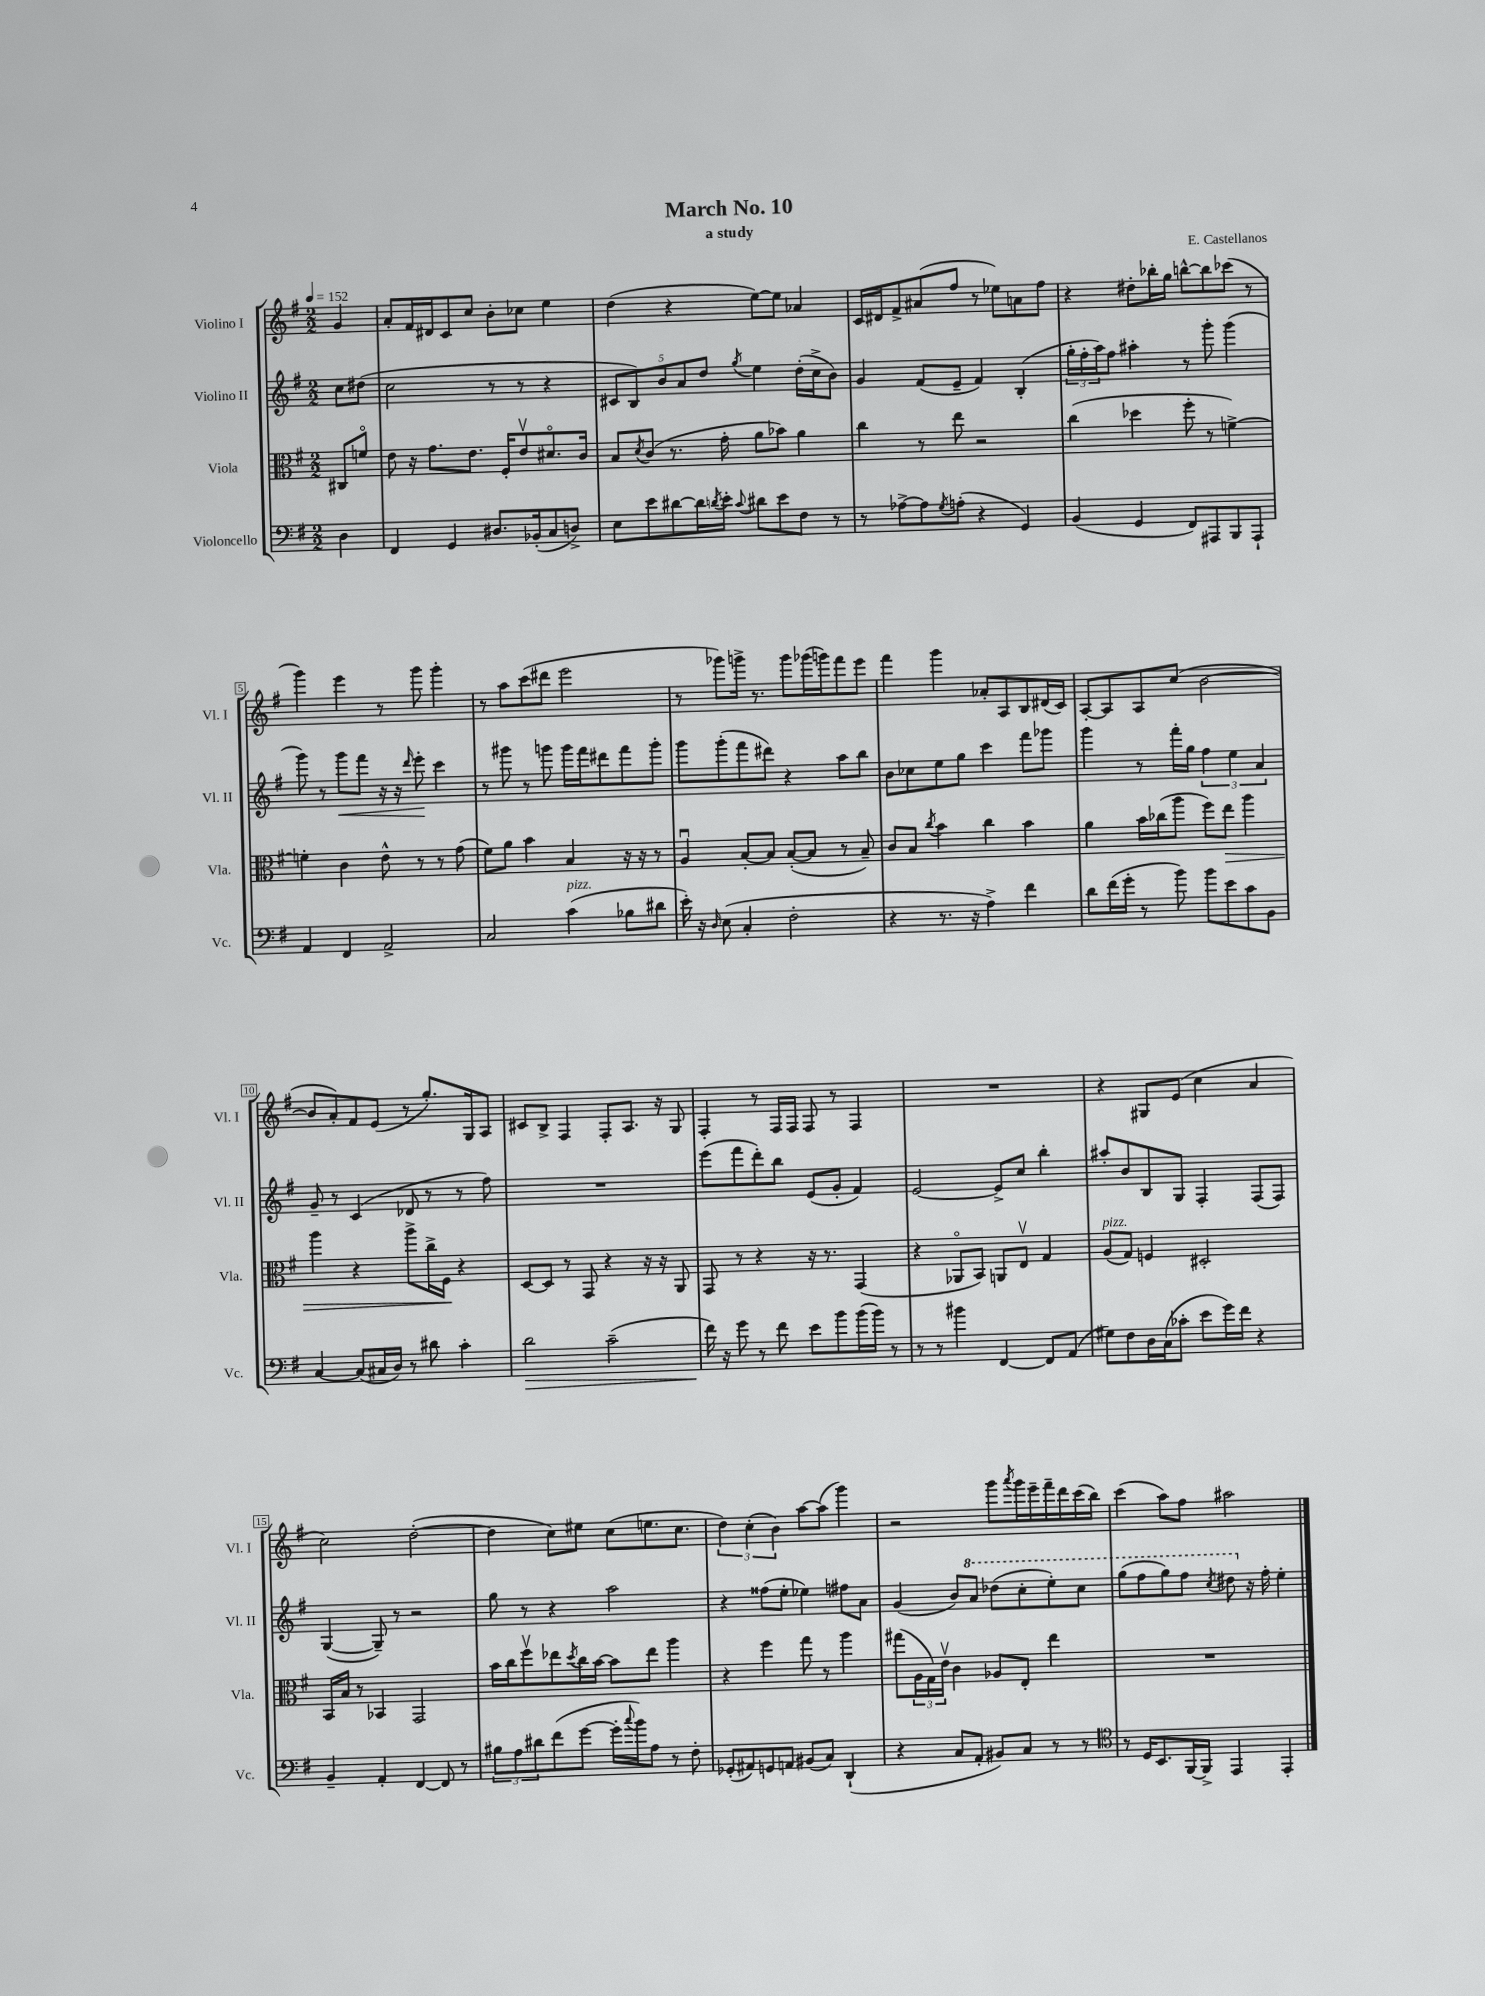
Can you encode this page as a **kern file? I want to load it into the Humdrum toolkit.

**kern	**dynam	**kern	**dynam	**kern	**dynam	**kern
*part4	*part4	*part3	*part3	*part2	*part2	*part1
*staff4	*staff4	*staff3	*staff3	*staff2	*staff2	*staff1
*I"Violoncello	*	*I"Viola	*	*I"Violino II	*	*I"Violino I
*I'Vc.	*	*I'Vla.	*	*I'Vl. II	*	*I'Vl. I
*clefF4	*	*clefC3	*	*clefG2	*	*clefG2
*k[f#]	*	*k[f#]	*	*k[f#]	*	*k[f#]
*M2/2	*	*M2/2	*	*M2/2	*	*M2/2
*MM152	*	*MM152	*	*MM152	*	*MM152
=	=	=	=	=	=	=
4D\	.	8C#X/L	.	8cc\L	.	4g/
.	.	8fn/J	.	(8dd#X\J	.	.
=1	=1	=1	=1	=1	=1	=1
4FF#/	.	8e\	.	2cc\	.	8a'/L
.	.	16r	.	.	.	16f#/L
.	.	8.g\L	.	.	.	16d#X/J
4GG/	.	.	.	.	.	8c/
.	.	8.e\J	.	.	.	8cc/J
8.D#X/L	.	.	.	8r	.	8b'\L
.	.	16F#'/KL	.	.	.	.
.	.	8ev/	.	8r	.	8cc-X\J
(16BB-X'/k	.	.	.	.	.	.
8C/	.	8.d#X/	.	4r	.	4ee\
8Dn^/J)	.	.	.	.	.	.
.	.	16c/Jk	.	.	.	.
=2	=2	=2	=2	=2	=2	=2
8E\L	.	8B/L	.	10c#X/L	.	(4dd\
.	.	.	.	10B/)	.	.
.	.	8qd/	.	.	.	.
8e\	.	(8c/J	.	.	.	.
.	.	.	.	10b/	.	.
[8d#X\	.	8.r	.	.	.	4r
.	.	.	.	10a/	.	.
16d#\L]	.	.	.	.	.	.
.	.	.	.	10dd/J	.	.
8qdn/	.	.	.	.	.	.
16e'\JJ	.	16g'\	.	.	.	.
8qqc/	.	.	.	8qgg/	.	.
8d#X\L	.	8a\L	.	4ee\	.	[8ee\L)
8e\	.	8b-X\J)	.	.	.	8ee\J]
8F#\J	.	4a\	.	(16dd'\LL	.	4a-X/
.	.	.	.	16cc^\J	.	.
8r	.	.	.	8b\J)	.	.
=3	=3	=3	=3	=3	=3	=3
8r	.	4cc\	.	4g/	.	16c/LL
.	.	.	.	.	.	16d#X/J
[8A-X^\L	.	.	.	.	.	8f#^/
8A-\]	.	8r	.	(8f#/L	.	(8a#X/
8qG/	.	.	.	.	.	.
(8An'\J	.	8ee\	.	8e~/J	.	8ff#/J
4r	.	2r	.	4f#/)	.	8r
.	.	.	.	.	.	8ee-X\L)
4GG/)	.	.	.	(4B'/	.	8an\
.	.	.	.	.	.	8ff#\J
=4	=4	=4	=4	=4	=4	=4
(4BB/	.	(4cc\	.	24gg'\LL	.	4r
.	.	.	.	24ff#'\	.	.
.	.	.	.	24aa\J)	.	.
.	.	.	.	8ff#\J	.	.
4GG/	.	4dd-X\	.	4aa#X'\	.	8dd#X'\L
.	.	.	.	.	.	16bb-X'\L
.	.	.	.	.	.	16gg\JJ
8FF#/L)	.	8ff#'\	.	8r	.	[8bbn^^\L
8AAA#X/	.	8r	.	8ggg'\	.	8bb\]
8BBB/	.	[4fn^\)	.	(4ggg\	.	(8ccc-X\J
8AAA#`/J	.	.	.	.	.	8r
!!LO:LB:g=z
=5	=5	=5	=5	=5	=5	=5
4AA/	.	4fn'\]	.	8ggg\)	.	4ggg\)
.	.	.	.	8r	.	.
!	!	!	!	!	!LO:HP:b	!
4FF#/	.	4c\	.	8ggg\L	<	4eee\
.	.	.	.	8fff#\J	.	.
2AA^/	.	8e^^\	.	16r	.	8r
.	.	.	.	16r	.	.
.	.	.	.	16qqddd/	.	.
.	.	8r	.	8eee'\	.	8ggg\
.	.	8r	.	4ccc\	[	4ggg'\
.	.	(8g\	.	.	.	.
=6	=6	=6	=6	=6	=6	=6
2C/	.	8f#\L)	.	8r	.	8r
.	.	8a\J	.	8ggg#X\	.	8aa\L
.	.	4b\	.	8r	.	(8ccc\
.	.	.	.	8gggn\	.	8ddd#X\J
!LO:TX:a:i:t=pizz.	!	!	!	!	!	!
(4c\	.	4B/	.	16ggg\LL	.	2eee\
.	.	.	.	16fff#\J	.	.
.	.	.	.	8ddd#X\	.	.
8B-X\L	.	16r	.	8fff#\	.	.
.	.	16r	.	.	.	.
8d#X\J	.	8r	.	8ggg'\J	.	.
=7	=7	=7	=7	=7	=7	=7
16e'\)	.	4Au/	.	8ggg\L	.	8r
16r	.	.	.	.	.	.
16qqD/	.	.	.	.	.	.
(8E\	.	.	.	(8ggg'\	.	8ggg-X\L)
4C'/	.	[8B'/L	.	8fff#\	.	16gggn^\Jk
.	.	.	.	.	.	8.r
.	.	8B/J]	.	8ddd#X\J)	.	.
2F#'\	.	([8B'/L	.	4r	.	8ggg\L
.	.	8B/J]	.	.	.	(16ggg-X\L
.	.	.	.	.	.	16gggn\J)
.	.	8r	.	8aa\L	.	8fff#\
.	.	8B~/)	.	8bb\J	.	8eee\J
=8	=8	=8	=8	=8	=8	=8
4r	.	8c/L	.	8b\L	.	4fff#\
.	.	8B/J	.	8cc-X\	.	.
.	.	8qcc/	.	.	.	.
8.r	.	4b\	.	8ee\	.	4ggg\
.	.	.	.	8gg\J	.	.
16r	.	.	.	.	.	.
4A^\)	.	4cc\	.	4ccc\	.	8a-X'/L
.	.	.	.	.	.	8A/
4f#\	.	4b\	.	8fff#\L	.	8B/
.	.	.	.	8ggg-X\J	.	(16d#X/L
.	.	.	.	.	.	16c/JJ)
=9	=9	=9	=9	=9	=9	=9
8d\L	.	4a\	.	4ggg\	.	[8A'/L
(16f#\L	.	.	.	.	.	8A/]
16g'\JJ	.	.	.	.	.	.
8r	.	16b\LL	.	8r	.	8A/
.	.	(16cc-X\J	.	.	.	.
8b\)	.	8aa\J	.	16fff#'\LL	.	(8cc/J
.	.	.	.	16gg\JJ	.	.
8b\L	.	8ff#\L)	.	6ff#\	.	[2b\
!	!	!	!LO:HP:b	!	!	!
8e\	.	8ee\J	>	.	.	.
.	.	.	.	6ee\	.	.
8c\	.	4aa\	.	.	.	.
.	.	.	.	6a/	.	.
8BB\J	.	.	.	.	.	.
!!LO:LB:g=z
=10	=10	=10	=10	=10	=10	=10
[4C/	.	4aa\	.	8g~/	.	8b/L]
.	.	.	.	8r	.	8a'/)
(8C/L]	.	4r	.	(4c/	.	8f#/
16C#X/L	.	.	.	.	.	(8e/J
16D/JJ)	.	.	.	.	.	.
8r	.	8aa^\L	.	8d-X/	.	8r
8d#X\	.	16cc^\L	.	8r	.	8.gg'/L)
.	.	16F#\JJ	.	.	.	.
4c'\	.	4r	]	8r	.	.
.	.	.	.	.	.	16G/k
.	.	.	.	8ff#\)	.	8A/J
=11	=11	=11	=11	=11	=11	=11
!	!LO:HP:b	!	!	!	!	!
2d\	>	[8D/L	.	1r	.	8c#X/L
.	.	8D/J]	.	.	.	8B^/J
.	.	8r	.	.	.	4F#/
.	.	8GG/	.	.	.	.
(2c~\	.	4r	.	.	.	8F#'/L
.	.	.	.	.	.	8.A/J
.	.	16r	.	.	.	.
.	.	16r	.	.	.	16r
.	.	8AA/	.	.	.	8G/
=12	=12	=12	=12	=12	=12	=12
16f#\)	.	8GG/	.	(8eee\L	.	4F#'/
16r	]	.	.	.	.	.
8g\	.	8r	.	8fff#\	.	.
8r	.	4r	.	8ddd'\)	.	8r
8f#\	.	.	.	8bb\J	.	16F#/LL
.	.	.	.	.	.	16F#/JJ
8e\L	.	16r	.	(8e/L	.	8F#/
.	.	8.r	.	.	.	.
8b\	.	.	.	8g'/J	.	8r
(16b\L	.	(4GG/	.	4f#/)	.	4F#/
16b\JJ)	.	.	.	.	.	.
8r	.	.	.	.	.	.
=13	=13	=13	=13	=13	=13	=13
8r	.	4r	.	[2e/	.	1r
8r	.	.	.	.	.	.
4b#X\	.	8AA-X/L	.	.	.	.
.	.	8BB/J)	.	.	.	.
[4FF#/	.	8AAn/L	.	8e^/L]	.	.
.	.	8Ev/J	.	8cc/J	.	.
8FF#/L]	.	4G/	.	4bb'\	.	.
(8AA/J	.	.	.	.	.	.
=14	=14	=14	=14	=14	=14	=14
!	!	!LO:TX:a:i:t=pizz.	!	!	!	!
8G#X\L)	.	(8A/L	.	8aa#X'/L	.	4r
8F#\	.	8G/J)	.	8b/	.	.
16D\L	.	4Fn/	.	8B/	.	8G#X/L
(16C\J	.	.	.	.	.	.
8c-X'\J	.	.	.	8G/J	.	(8e/J
8e\L	.	2D#X'/	.	4F#'/	.	4cc\
16g\L)	.	.	.	.	.	.
16f#\JJ	.	.	.	.	.	.
4r	.	.	.	(8F#/L	.	4a/
.	.	.	.	8F#/J)	.	.
!!LO:LB:g=z
=15	=15	=15	=15	=15	=15	=15
4BB~/	.	16BB/LL	.	([4G/	.	2cc\)
.	.	16B/JJ	.	.	.	.
.	.	8r	.	.	.	.
4AA'/	.	4BB-X/	.	8G~/])	.	.
.	.	.	.	8r	.	.
[4FF#/	.	2GG/	.	2r	.	([2dd'\
8FF#/]	.	.	.	.	.	.
8r	.	.	.	.	.	.
=16	=16	=16	=16	=16	=16	=16
12B#X\L	.	16b\LL	.	8gg\	.	4dd\]
.	.	16cc\J	.	.	.	.
12A\	.	.	.	.	.	.
.	.	8ff#v\	.	8r	.	.
12d#X\	.	.	.	.	.	.
(8f#\	.	8ee-X\	.	4r	.	8cc\L)
.	.	8qdd/	.	.	.	.
[8g\J	.	16cc\L	.	.	.	8ee#X\J
.	.	[16b\JJ	.	.	.	.
16g'\LL]	.	8b\L]	.	2aa\	.	(8cc\L
8qqcc/	.	.	.	.	.	.
16b\J)	.	.	.	.	.	.
8A\J	.	8ee-\J	.	.	.	8.een\
8r	.	4aa\	.	.	.	.
.	.	.	.	.	.	8.cc\J
8F#'\	.	.	.	.	.	.
=17	=17	=17	=17	=17	=17	=17
(8GG-X'/L	.	4r	.	4r	.	6dd\)
8AA#X/)	.	.	.	.	.	.
.	.	.	.	.	.	(6cc'\
8GGn/	.	4ff#\	.	(8ff##X\L	.	.
.	.	.	.	.	.	6b\)
8AAn/J	.	.	.	8ee'\J	.	.
(8BB#X/L	.	8gg\	.	4ee-X\)	.	[8aa\L
8C/J)	.	8r	.	.	.	(8aa\J]
(4DD`/	.	4aa\	.	8ff#X\L	.	4ggg\)
.	.	.	.	8a\J	.	.
=18	=18	=18	=18	=18	=18	=18
4r	.	(8gg#X\L	.	(4g/	.	2r
.	.	24A\L	.	.	.	.
.	.	24G\)	.	.	.	.
.	.	24ev\JJ	.	.	.	.
8C/L	.	4c\	.	8b/L)	.	.
*	*	*	*	*8va	*	*
8AA'/J	.	.	.	8aa/J	.	.
8BB#X/L)	.	8A-X/L	.	(8ddd-X\L	.	8ggg\L
.	.	.	.	.	.	8qaaa/
8C/J	.	8E'/J	.	8ccc'\	.	16ggg\L
.	.	.	.	.	.	16eee~\
8r	.	4ee\	.	8eee'\)	.	16fff#~\
.	.	.	.	.	.	16ddd\
8r	.	.	.	8ccc\J	.	(16ccc\
.	.	.	.	.	.	16bb\JJ)
=19	=19	=19	=19	=19	=19	=19
*clefC4	*	*	*	*	*	*
8r	.	1r	.	(8ggg\L	.	(4ccc\
16D/KL	.	.	.	8fff#\	.	.
8.BB/	.	.	.	.	.	.
.	.	.	.	8ggg\)	.	8aa\L)
[16FF#/L	.	.	.	8fff#\J	.	8ff#\J
16FF#^/JJ]	.	.	.	.	.	.
.	.	.	.	8qccc/	.	.
4EE/	.	.	.	8ddd#X\	.	2aa#X\
*	*	*	*	*X8va	*	*
.	.	.	.	16r	.	.
.	.	.	.	16ff#'\	.	.
4EE'/	.	.	.	4ee'\	.	.
==	==	==	==	==	==	==
*-	*-	*-	*-	*-	*-	*-
